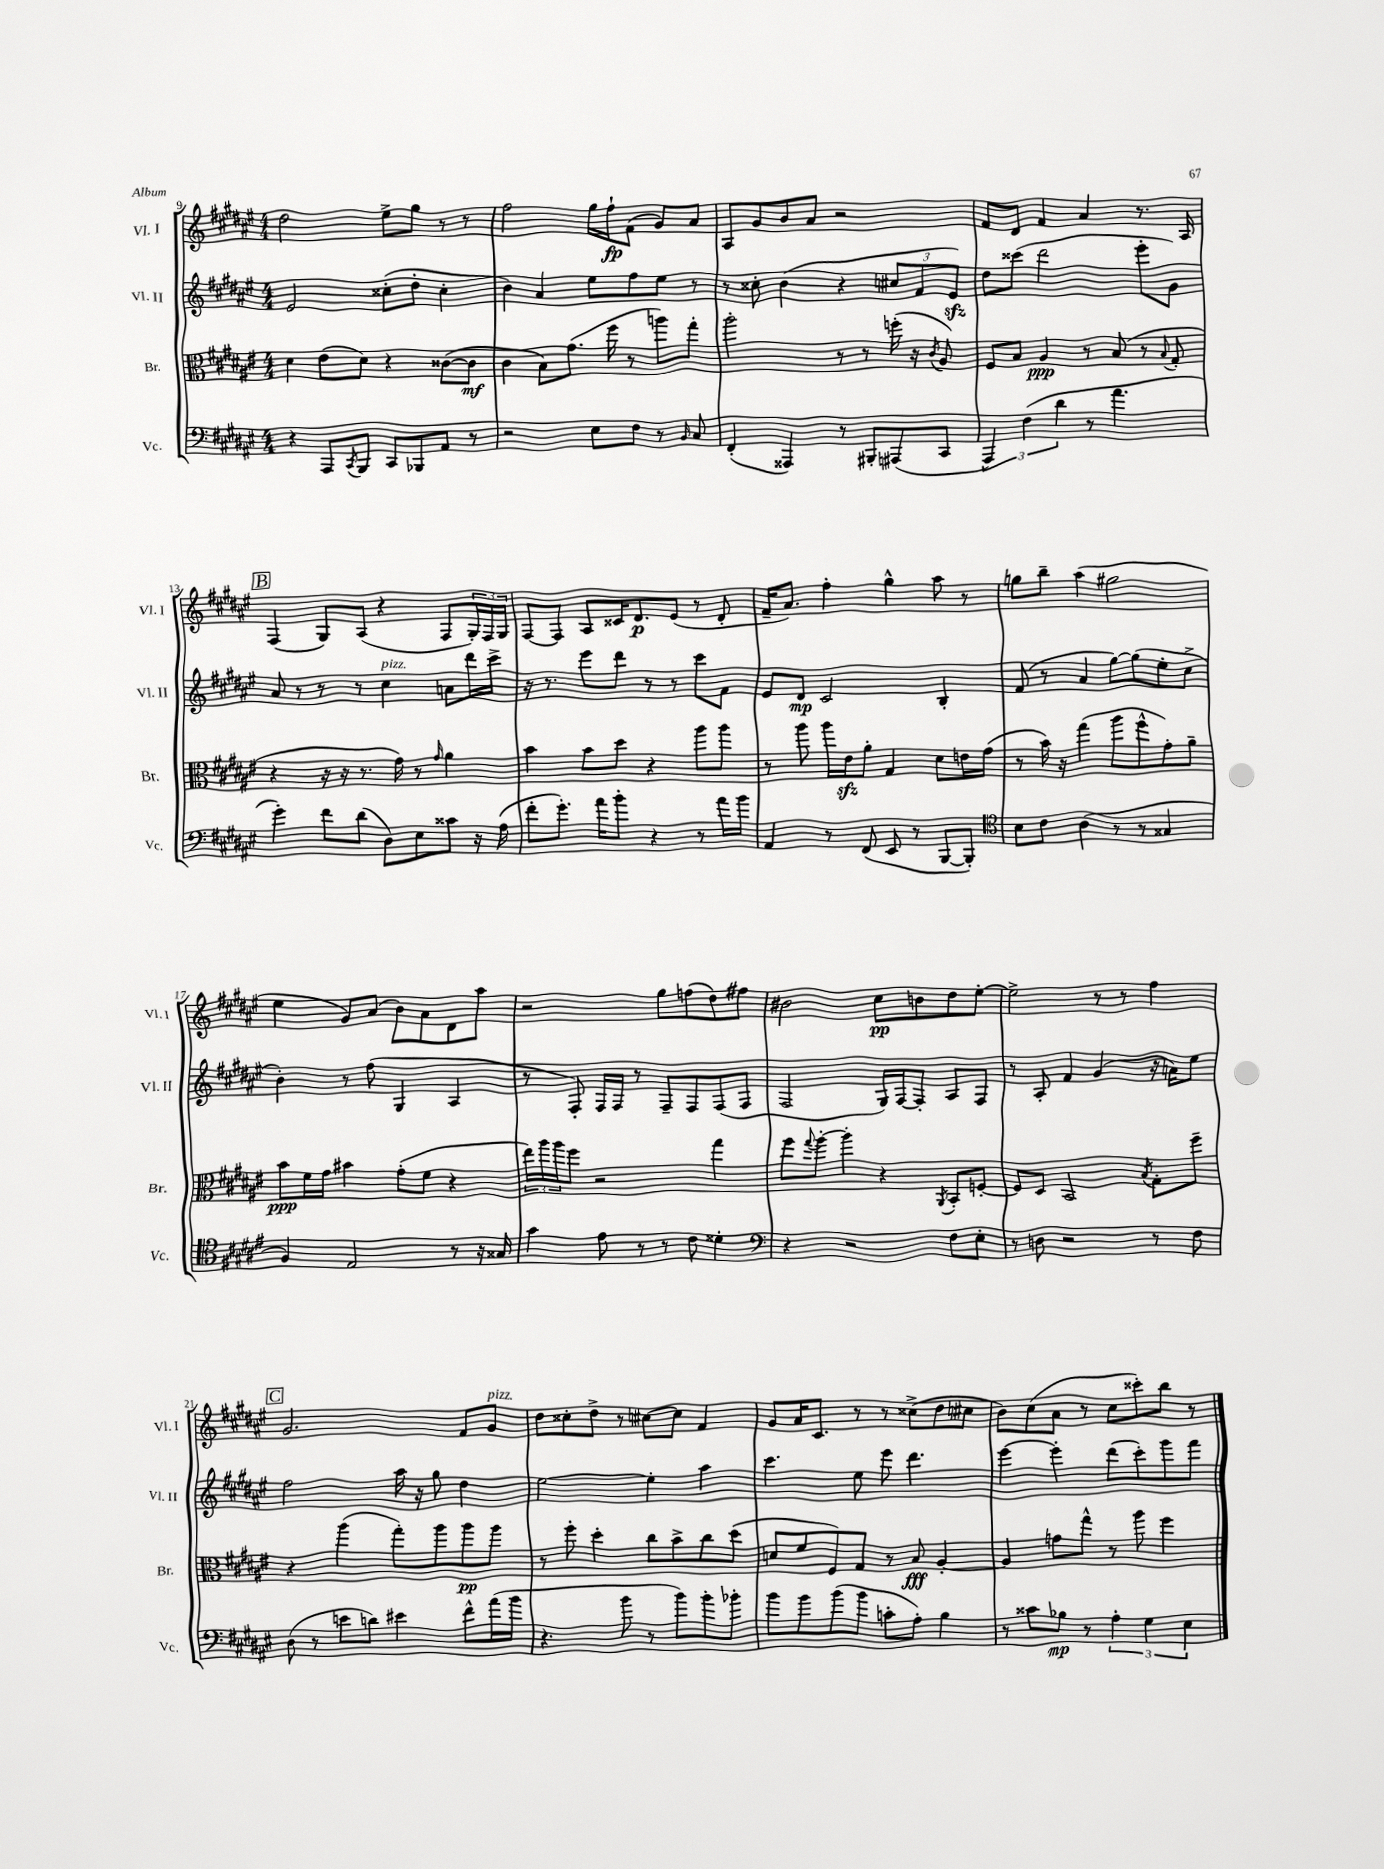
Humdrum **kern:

**kern	**dynam	**kern	**dynam	**kern	**dynam	**kern	**dynam
*part4	*part4	*part3	*part3	*part2	*part2	*part1	*part1
*staff4	*staff4	*staff3	*staff3	*staff2	*staff2	*staff1	*staff1
*I"Vc.	*	*I"Br.	*	*I"Vl. II	*	*I"Vl. I	*
*I'Vc.	*	*I'Br.	*	*I'Vl. II	*	*I'Vl. I	*
*clefF4	*	*clefC3	*	*clefG2	*	*clefG2	*
*k[f#c#g#d#a#e#]	*	*k[f#c#g#d#a#e#]	*	*k[f#c#g#d#a#e#]	*	*k[f#c#g#d#a#e#]	*
*M4/4	*	*M4/4	*	*M4/4	*	*M4/4	*
=9	=9	=9	=9	=9	=9	=9	=9
4r	.	4d#\	.	2e#/	.	2dd#\	.
8AAA#/L	.	(8e#\L	.	.	.	.	.
8qCC#/	.	.	.	.	.	.	.
8BBB/J	.	8d#\J)	.	.	.	.	.
8CC#/L	.	4r	.	(8cc##X'\L	.	8ee#^\L	.
8BBB-X/	.	.	.	8dd#'\J	.	8gg#\J	.
8AA#/J	.	([8c##X\L	.	4cc##'\	.	8r	.
8r	.	8c##\J]	mf	.	.	8r	.
=10	=10	=10	=10	=10	=10	=10	=10
2r	.	4c#\	.	4b\)	.	2ff#\	.
.	.	8B\L)	.	4a#/	.	.	.
.	.	(8.g#\J	.	.	.	.	.
8E#\L	.	.	.	8ee#\L	.	16gg#\LL	.
.	.	16ff#\	.	.	.	16ff#`\J	fp
8F#\J	.	8r	.	8ff#\	.	(8f#\J	.
8r	.	8aan\L)	.	8ee#\J	.	8g#/L)	.
16qqBB/	.	.	.	.	.	.	.
8C#/	.	8gg#'\J	.	8r	.	8a#/J	.
=11	=11	=11	=11	=11	=11	=11	=11
(4FF#'/	.	2aa#'\	.	8r	.	8A#/L	.
.	.	.	.	8cc##X'\	.	8g#/	.
4AAA##X/)	.	.	.	(4b\	.	8b/	.
.	.	.	.	.	.	8a#/J	.
8r	.	8r	.	4r	.	2r	.
8BBB#X'/L	.	8r	.	.	.	.	.
(8AAA#X/	.	(16ffn'\	.	12cc#X/L	.	.	.
.	.	16r	.	.	.	.	.
.	.	.	.	12f#/	.	.	.
.	.	8qc#/	.	.	.	.	.
8CC#/J	.	8A#/)	.	.	.	.	.
.	.	.	.	12e#zz/J)	.	.	.
=12	=12	=12	=12	=12	=12	=12	=12
6AAA#/)	.	8F#/L	.	8dd#\L	.	8f#/L	.
.	.	8B/J	.	(8ccc##X\J	.	8d#/J	.
(6F#\	.	.	.	.	.	.	.
.	.	4A#/	ppp	2ddd#\	.	4f#/	.
6d#\	.	.	.	.	.	.	.
8r	.	8r	.	.	.	4a#/	.
4.a#\	.	(8B/	.	.	.	.	.
.	.	8r	.	8eee#'\L	.	8.r	.
.	.	8qqB/	.	.	.	.	.
.	.	8G#'/	.	8g#\J)	.	.	.
.	.	.	.	.	.	16A#/	.
!!LO:LB:g=z
!!LO:REH:place=s1:t=B
=13	=13	=13	=13	=13	=13	=13	=13
4g#'\)	.	4r	.	8a#/	.	(4F#/	.
.	.	.	.	8r	.	.	.
8f#\L	.	16r	.	8r	.	8G#/L)	.
.	.	16r	.	.	.	.	.
(8d#\J	.	8.r	.	8r	.	(8A#/J	.
!	!	!	!	!LO:TX:a:i:t=pizz.	!	!	!
8D#\L)	.	.	.	4cc#\	.	4r	.
.	.	16g#\)	.	.	.	.	.
8E#\	.	8r	.	.	.	.	.
.	.	16qqg#/	.	.	.	.	.
8c##X\J	.	4a#\	.	8an\L	.	8F#/L	.
16r	.	.	.	16ddd#\L	.	24G#'/L)	.
.	.	.	.	.	.	24F#/	.
(16A#\	.	.	.	16ccc#^\JJ	.	.	.
.	.	.	.	.	.	24G#/JJ	.
=14	=14	=14	=14	=14	=14	=14	=14
8f#'\L	.	4b\	.	16r	.	[8F#/L	.
.	.	.	.	8.r	.	.	.
8.g#'\J)	.	.	.	.	.	8F#/J]	.
.	.	8b\L	.	8eee#\L	.	8A#/L	.
16a#\KL	.	.	.	.	.	.	.
8b'\J	.	8dd#\J	.	8ddd#\J	.	16c##X/K	.
.	.	.	.	.	.	8.d#/	p
4r	.	4r	.	8r	.	.	.
.	.	.	.	8r	.	(8e#/J	.
8r	.	8aa#\L	.	8ccc#\L	.	8r	.
16a#\LL	.	8aa#\J	.	8f#\J	.	8d#'/	.
16b\JJ	.	.	.	.	.	.	.
=15	=15	=15	=15	=15	=15	=15	=15
4AA#/	.	8r	.	8e#/L	.	16f#~/KL	.
.	.	.	.	.	.	8.a#/J)	.
.	.	8aa#\	.	8d#/J	mp	.	.
8r	.	16aa#\LL	.	2c#/	.	4ff#'\	.
.	.	16e#zz\J	.	.	.	.	.
(8FF#/	.	8a#'\J	.	.	.	.	.
8EE#/	.	4G#/	.	.	.	4gg#^^\	.
8r	.	.	.	.	.	.	.
[8BBB/L	.	8d#\L	.	4B'/	.	8aa#\	.
8BBB'/J])	.	16en\L	.	.	.	8r	.
.	.	(16g#\JJ	.	.	.	.	.
=16	=16	=16	=16	=16	=16	=16	=16
*clefC4	*	*	*	*	*	*	*
8B\L	.	8r	.	(8f#/	.	8ggn\L	.
8c#\J	.	16b\)	.	8r	.	8bb~\J	.
.	.	16r	.	.	.	.	.
(4A#\	.	(4gg#\	.	4a#/	.	(4aa#\	.
8r	.	8aa#\L	.	[8gg#\L)	.	2gg#X\	.
8r	.	8ff#^^\	.	(8gg#\]	.	.	.
4G##X/	.	8g#'\)	.	8ee#'\	.	.	.
.	.	8a#~\J	.	8cc#^\J	.	.	.
!!LO:LB:g=z
=17	=17	=17	=17	=17	=17	=17	=17
4F#/)	.	8b\L	ppp	4b'\)	.	4ee#\	.
.	.	16f#\L	.	.	.	.	.
.	.	16g#\JJ	.	.	.	.	.
2E#/	.	4b#X\	.	8r	.	8g#/L)	.
.	.	.	.	(8ff#\	.	(8a#/J	.
.	.	(8g#'\L	.	4G#/	.	8b\L)	.
.	.	8f#\J	.	.	.	8a#\	.
8r	.	4r	.	4A#/	.	8d#\	.
16r	.	.	.	.	.	8aa#\J	.
16G##X/	.	.	.	.	.	.	.
=18	=18	=18	=18	=18	=18	=18	=18
4g#\	.	24ee#\LL)	.	8r	.	2r	.
.	.	24aa#\	.	.	.	.	.
.	.	24aa#\J	.	.	.	.	.
.	.	8ff#\J	.	8F#'/)	.	.	.
8e#\	.	2r	.	16F#/LL	.	.	.
.	.	.	.	16F#/JJ	.	.	.
8r	.	.	.	8r	.	.	.
8r	.	.	.	8F#~/L	.	8gg#\L	.
8c#\	.	.	.	8F#/	.	(8ffn\	.
4d##X'\	.	4gg#\	.	(8F#/	.	8dd#\)	.
.	.	.	.	8F#/J	.	8ff#X\J	.
=19	=19	=19	=19	=19	=19	=19	=19
*clefF4	*	*	*	*	*	*	*
4r	.	8ff#\L	.	2F#/	.	2b#X\	.
.	.	8qqgg#/	.	.	.	.	.
.	.	[8aa#'\J	.	.	.	.	.
2r	.	4aa#'\]	.	.	.	.	.
.	.	4r	.	16G#/LL)	.	8cc#\L	pp
.	.	.	.	[16F#/J	.	.	.
.	.	.	.	8F#'/J]	.	8bn\	.
.	.	8qAA#/	.	.	.	.	.
8F#\L	.	8BB'/L	.	8A#/L	.	8dd#\	.
8E#'\J	.	[8Fn'/J	.	8F#/J	.	[8ee#'\J	.
=20	=20	=20	=20	=20	=20	=20	=20
8r	.	8F/L]	.	8r	.	2ee#^\]	.
8Dn\	.	8D#/J	.	8A#'/	.	.	.
2r	.	2BB/	.	4f#/	.	.	.
.	.	.	.	(4g#/	.	8r	.
.	.	.	.	.	.	8r	.
.	.	8qB/	.	.	.	.	.
8r	.	8G#'\L	.	16r	.	4ff#\	.
.	.	.	.	16an\KL)	.	.	.
8F#\	.	8ff#~\J	.	8ee#\J	.	.	.
!!LO:LB:g=z
!!LO:REH:place=s1:t=C
=21	=21	=21	=21	=21	=21	=21	=21
(8D#\	.	4r	.	2ff#\	.	2.g#/	.
8r	.	.	.	.	.	.	.
8en\L	.	(4aa#\	.	.	.	.	.
8dn\J)	.	.	.	.	.	.	.
4e#X\	.	8gg#'\L)	.	16aa#\	.	.	.
.	.	.	.	16r	.	.	.
.	.	8aa#\	.	8gg#\	.	.	.
8f#^^\L	.	8aa#\	pp	4dd#\	.	8f#/L	.
!	!	!	!	!	!	!LO:TX:a:i:t=pizz.	!
(16a#\L	.	8aa#\J	.	.	.	8g#/J	.
16b\JJ	.	.	.	.	.	.	.
=22	=22	=22	=22	=22	=22	=22	=22
4.r	.	8r	.	[2ee#\	.	8dd#\L	.
.	.	8ff#'\	.	.	.	8cc##X'\	.
.	.	4dd#'\	.	.	.	8dd#^\J	.
8b\	.	.	.	.	.	8r	.
8r	.	8cc#\L	.	4ee#'\]	.	[8cc#X\L	.
8b\L)	.	8b^\	.	.	.	8cc#\J]	.
8b'\	.	8cc#\	.	4aa#\	.	4f#/	.
8b-X'\J	.	(8dd#\J	.	.	.	.	.
=23	=23	=23	=23	=23	=23	=23	=23
8b\L	.	8dn/L	.	4.ccc#\	.	8g#/L	.
8b\	.	8f#/	.	.	.	16a#/K	.
.	.	.	.	.	.	8.c#/J	.
(8b\	.	8F#/)	.	.	.	.	.
8b\J	.	8G#/J	.	8ee#\	.	8r	.
8cn'\L	.	8r	.	8eee#\	.	8r	.
8A#'\J)	.	8B/	fff	4.ddd#\	.	(8cc##X^\L	.
4B\	.	[4A#'/	.	.	.	8dd#\	.
.	.	.	.	.	.	8cc#X\J	.
=24	=24	=24	=24	=24	=24	=24	=24
8r	.	4A#/]	.	[4eee#\	.	8b\L)	.
8c##X\L	.	.	.	.	.	(8cc#\	.
8B-X\J	mp	8gn\L	.	4eee#'\]	.	8a#\J	.
8r	.	8gg#^^\J	.	.	.	8r	.
6A#'\	.	8r	.	(8ddd#\L	.	8cc#\L	.
.	.	8aa#\	.	8ccc#'\)	.	8ccc##X'\)	.
6G#\	.	.	.	.	.	.	.
.	.	4ff#\	.	8ggg#\	.	8bb\J	.
6E#\	.	.	.	.	.	.	.
.	.	.	.	8fff#\J	.	8r	.
==	==	==	==	==	==	==	==
*-	*-	*-	*-	*-	*-	*-	*-
